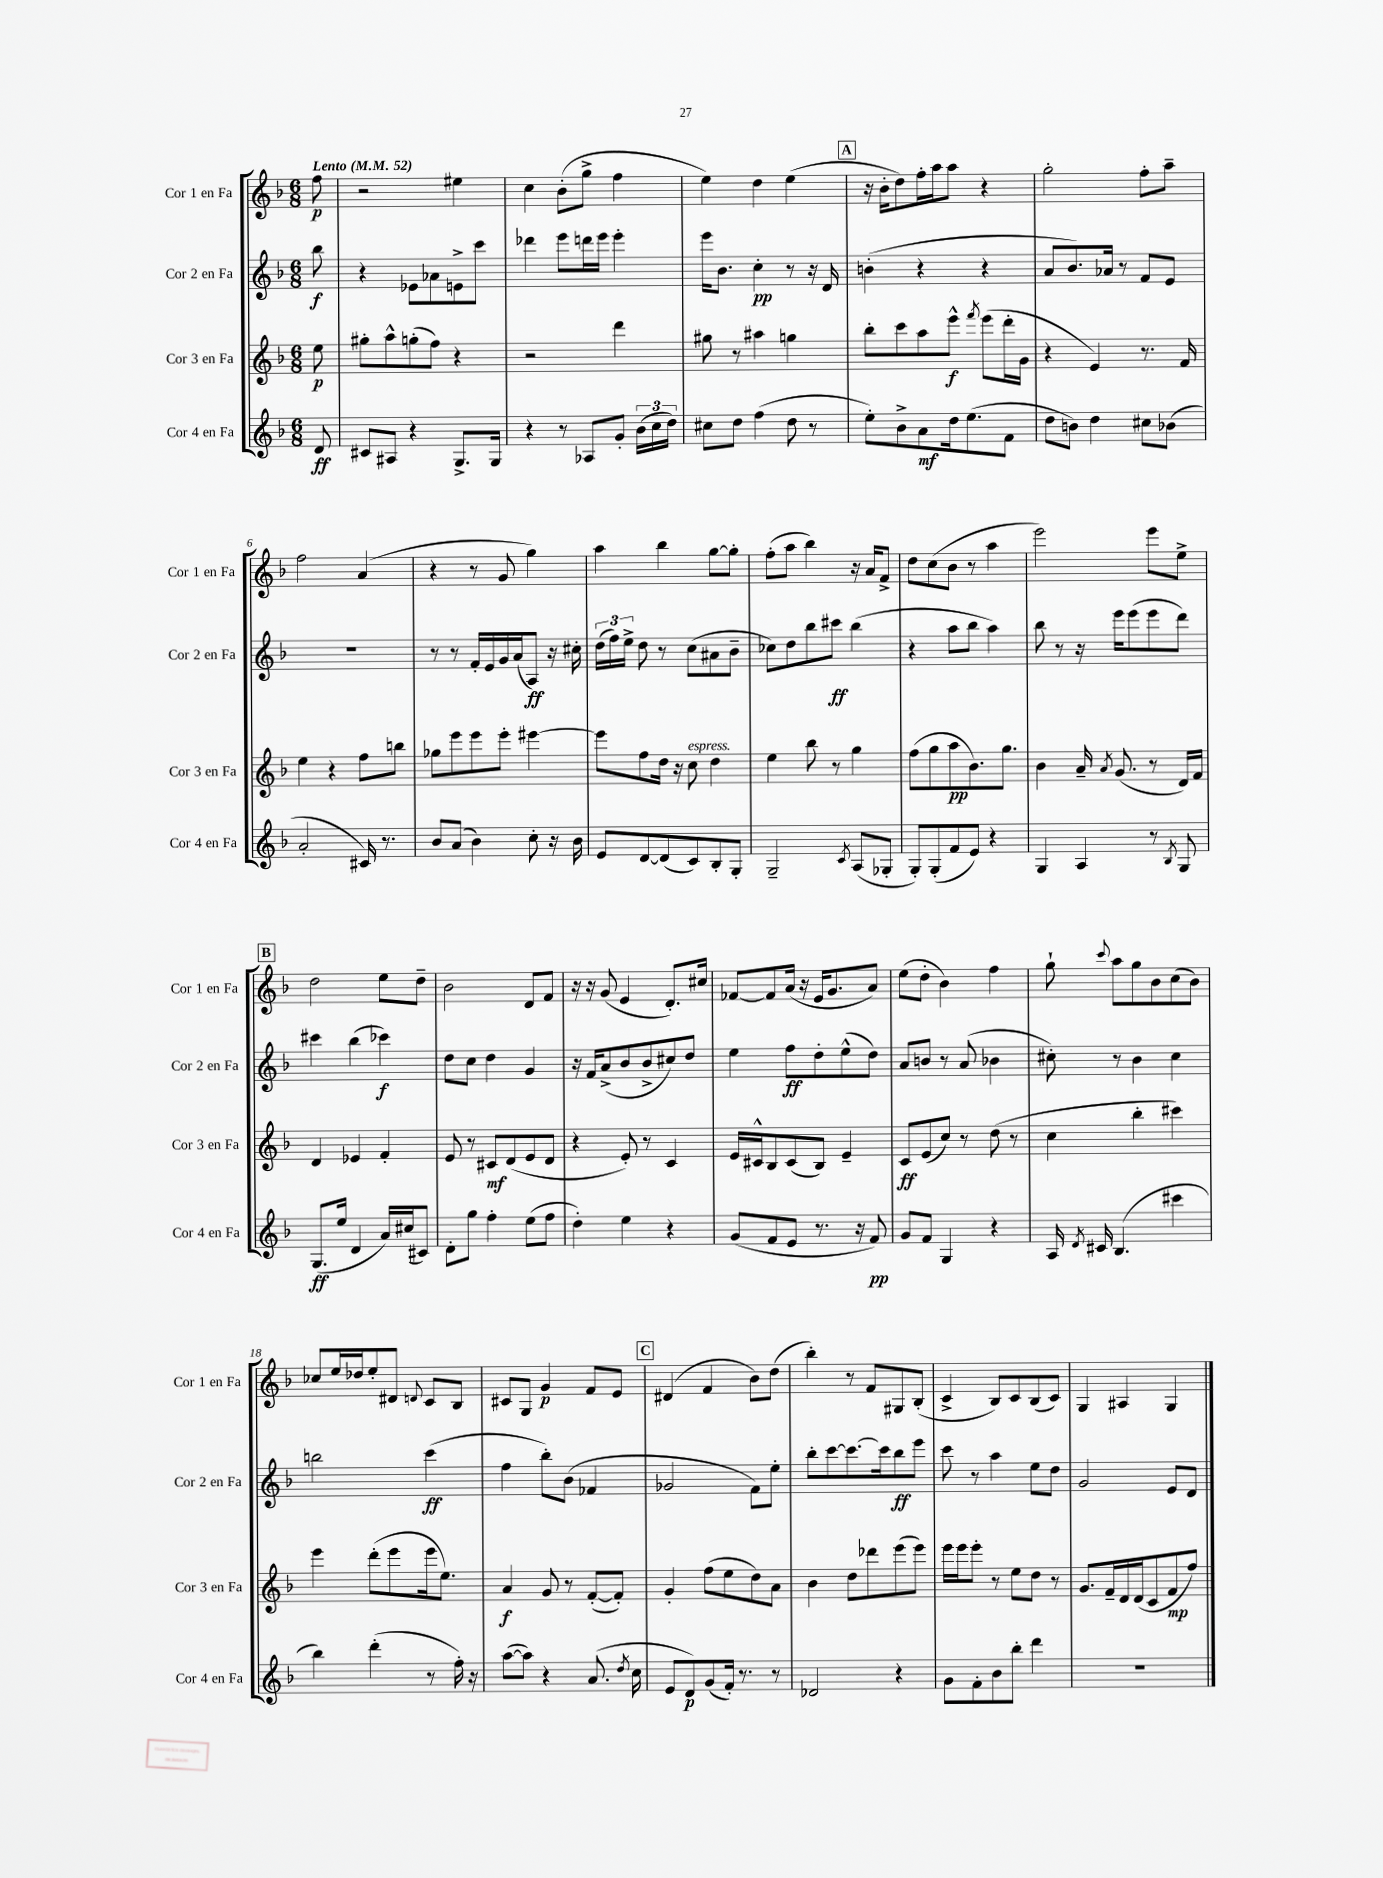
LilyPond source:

<<
\new StaffGroup <<
\new Staff = "s0" \with { instrumentName = "Cor 1 en Fa" shortInstrumentName = "Cor 1 en Fa" } {
    \clef treble \key f \major \numericTimeSignature \time 6/8 \partial 8 \tempo "Lento" 4 = 52
    \autoBeamOff f''8\p |
    r2 eis''4 |
    c''4 bes'8[-.( g''8]-> f''4 |
    e''4) d''4 e''4( |
    \mark \markup { \box "A" } r16 bes'16[-. d''8) f''16-. a''16 a''8] r4 |
    g''2-. f''8[-. a''8]-- |
    f''2 a'4( |
    r4 r8 g'8 g''4) |
    a''4 bes''4 g''8[~ g''8]-. |
    f''8[-.( a''8] bes''4) r16 a'16[ f'8]-> |
    d''8[ c''8( bes'8] r8 a''4 |
    e'''2) e'''8[ e''8]-> |
    \mark \markup { \box "B" } d''2 e''8[ d''8]-- |
    bes'2 d'8[ f'8] |
    r16 r16 g'8( e'4 d'8.[-.) cis''16] |
    fes'8[~ fes'8 a'16]( r16 e'16[ g'8. a'8]) |
    e''8[( d''8]-. bes'4) f''4 |
    g''8-! \appoggiatura { c'''8 } a''8[ g''8 bes'8 c''8( bes'8]) |
    ces''8[ e''16 des''16 e''8-. dis'8] \appoggiatura { d'8 } c'8[ bes8] |
    cis'8[ g8] g'4\p f'8[ e'8] |
    \mark \markup { \box "C" } dis'4( f'4 bes'8[) d''8]( |
    bes''4-.) r8 f'8[ gis8 bes8]-.( |
    c'4-> bes8[) c'8 bes8( c'8]) |
    g4 ais4 g4 \bar "|." |
}
\new Staff = "s1" \with { instrumentName = "Cor 2 en Fa" shortInstrumentName = "Cor 2 en Fa" } {
    \clef treble \key f \major \numericTimeSignature \time 6/8 \partial 8
    \autoBeamOff bes''8\f |
    r4 ees'8[ aes'8 e'8-> c'''8] |
    des'''4 e'''8[ d'''16 e'''16] e'''4-. |
    e'''16[ bes'8.] c''4-.\pp r8 r16 d'16 |
    \mark \markup { \box "A" } b'4-.( r4 r4 |
    a'8[ bes'8.) aes'16] r8 f'8[ e'8] |
    r2. |
    r8 r8 f'16[-. e'16 g'16 a'16( a8]\ff) r16 cis''16-. |
    \tuplet 3/2 { d''16[( f''16) e''16]-> } d''8 r8 c''8[( ais'8 bes'8]-- |
    ces''8[) d''8 bes''8 cis'''8]\ff bes''4( |
    r4 a''8[ bes''8] a''4) |
    bes''8 r8 r16 e'''16[ e'''8( e'''8 d'''8]) |
    \mark \markup { \box "B" } cis'''4 bes''4( ces'''4\f) |
    d''8[ c''8] d''4 g'4 |
    r16 f'16[ a'8->( bes'8 bes'8-> cis''8) d''8] |
    e''4 f''8[\ff d''8-. e''8-^( d''8]) |
    a'8[ b'8] r8 a'8( bes'4 |
    cis''8-.) r8 bes'4 cis''4 |
    b''2 c'''4\ff( |
    f''4 bes''8[-.) bes'8]( fes'4 |
    \mark \markup { \box "C" } ges'2 f'8[) e''8]-. |
    bes''8[-. c'''8~ c'''8.~ c'''16 bes''8\ff e'''8] |
    c'''8 r8 a''4 e''8[ d''8] |
    g'2 e'8[ d'8] \bar "|." |
}
\new Staff = "s2" \with { instrumentName = "Cor 3 en Fa" shortInstrumentName = "Cor 3 en Fa" } {
    \clef treble \key f \major \numericTimeSignature \time 6/8 \partial 8
    \autoBeamOff e''8\p |
    gis''8[-. a''8-^ g''8-.( f''8]) r4 |
    r2 d'''4 |
    gis''8 r8 ais''4 g''4 |
    \mark \markup { \box "A" } bes''8[-. c'''8 a''8 e'''8]-^\f \acciaccatura { f'''8 } e'''8[( d'''16-. g'16] |
    r4 e'4) r8. f'16 |
    e''4 r4 f''8[ b''8] |
    ges''8[ e'''8 e'''8 e'''8]-. eis'''4~ |
    eis'''8[ f''8 d''16] r16 c''8^\markup { \italic "espress." } d''4 |
    e''4 bes''8 r8 g''4 |
    f''8[( g''8 a''8\pp bes'8.) g''8.] |
    bes'4 a'16-- \acciaccatura { a'8 } g'8.( r8 d'16[) f'16] |
    \mark \markup { \box "B" } d'4 ees'4 f'4-. |
    e'8 r8 cis'8[\mf d'8( e'8 d'8] |
    r4 e'8-.) r8 c'4 |
    e'16[ cis'16-^ bes8 cis'8( bes8]) e'4-- |
    c'8[\ff e'8( c''8]) r8 d''8( r8 |
    c''4 bes''4-. cis'''4) |
    e'''4 d'''8[-.( e'''8 e'''16 e''8.]) |
    a'4\f g'8 r8 f'8[~-.( f'8]-.) |
    \mark \markup { \box "C" } g'4-. f''8[( e''8 d''8) a'8] |
    bes'4 d''8[ des'''8 e'''8( e'''8]) |
    e'''16[ e'''16 e'''8]-. r8 e''8[ d''8] r8 |
    g'8.[ f'16-- d'16 d'16( c'8 f'8\mp f''8]) \bar "|." |
}
\new Staff = "s3" \with { instrumentName = "Cor 4 en Fa" shortInstrumentName = "Cor 4 en Fa" } {
    \clef treble \key f \major \numericTimeSignature \time 6/8 \partial 8
    \autoBeamOff d'8\ff |
    cis'8[ ais8] r4 g8.[-> g16] |
    r4 r8 aes8[ g'8]-. \tuplet 3/2 { bes'16[( c''16 d''16]) } |
    cis''8[ d''8] f''4( d''8 r8 |
    \mark \markup { \box "A" } e''8[-.) bes'8-> a'8\mf d''16 e''8.( f'8] |
    d''8[ b'8]) d''4 cis''8[ bes'8]( |
    a'2-. cis'16) r8. |
    bes'8[ a'8]( bes'4) c''8-. r16 bes'16 |
    e'8[ d'8~ d'8( c'8) bes8-. g8]-. |
    g2-- \acciaccatura { c'8 } a8[( ges8]-. |
    g8[-.) g8-.( f'8 e'8]) r4 |
    g4 a4 r8 \acciaccatura { bes8 } g8 |
    \mark \markup { \box "B" } g8.[\ff( e''16] d'4 a'16[) cis''16( cis'8]) |
    d'8[-. g''8] f''4-. e''8[( f''8] |
    d''4-.) e''4 r4 |
    g'8[( f'8 e'8] r8. r16 f'8\pp) |
    g'8[ f'8] g4 r4 |
    a16 \acciaccatura { d'8 } cis'16 bes4.( cis'''4 |
    bes''4) d'''4-.( r8 f''16-.) r16 |
    a''8[~( a''8]) r4 a'8.( \acciaccatura { d''8 } c''16 |
    \mark \markup { \box "C" } e'8[ d'8\p) g'8( f'16]-.) r8. r8 |
    des'2 r4 |
    g'8[ f'8-. bes'8 bes''8]-. d'''4 |
    R2. \bar "|." |
}
>>
>>
